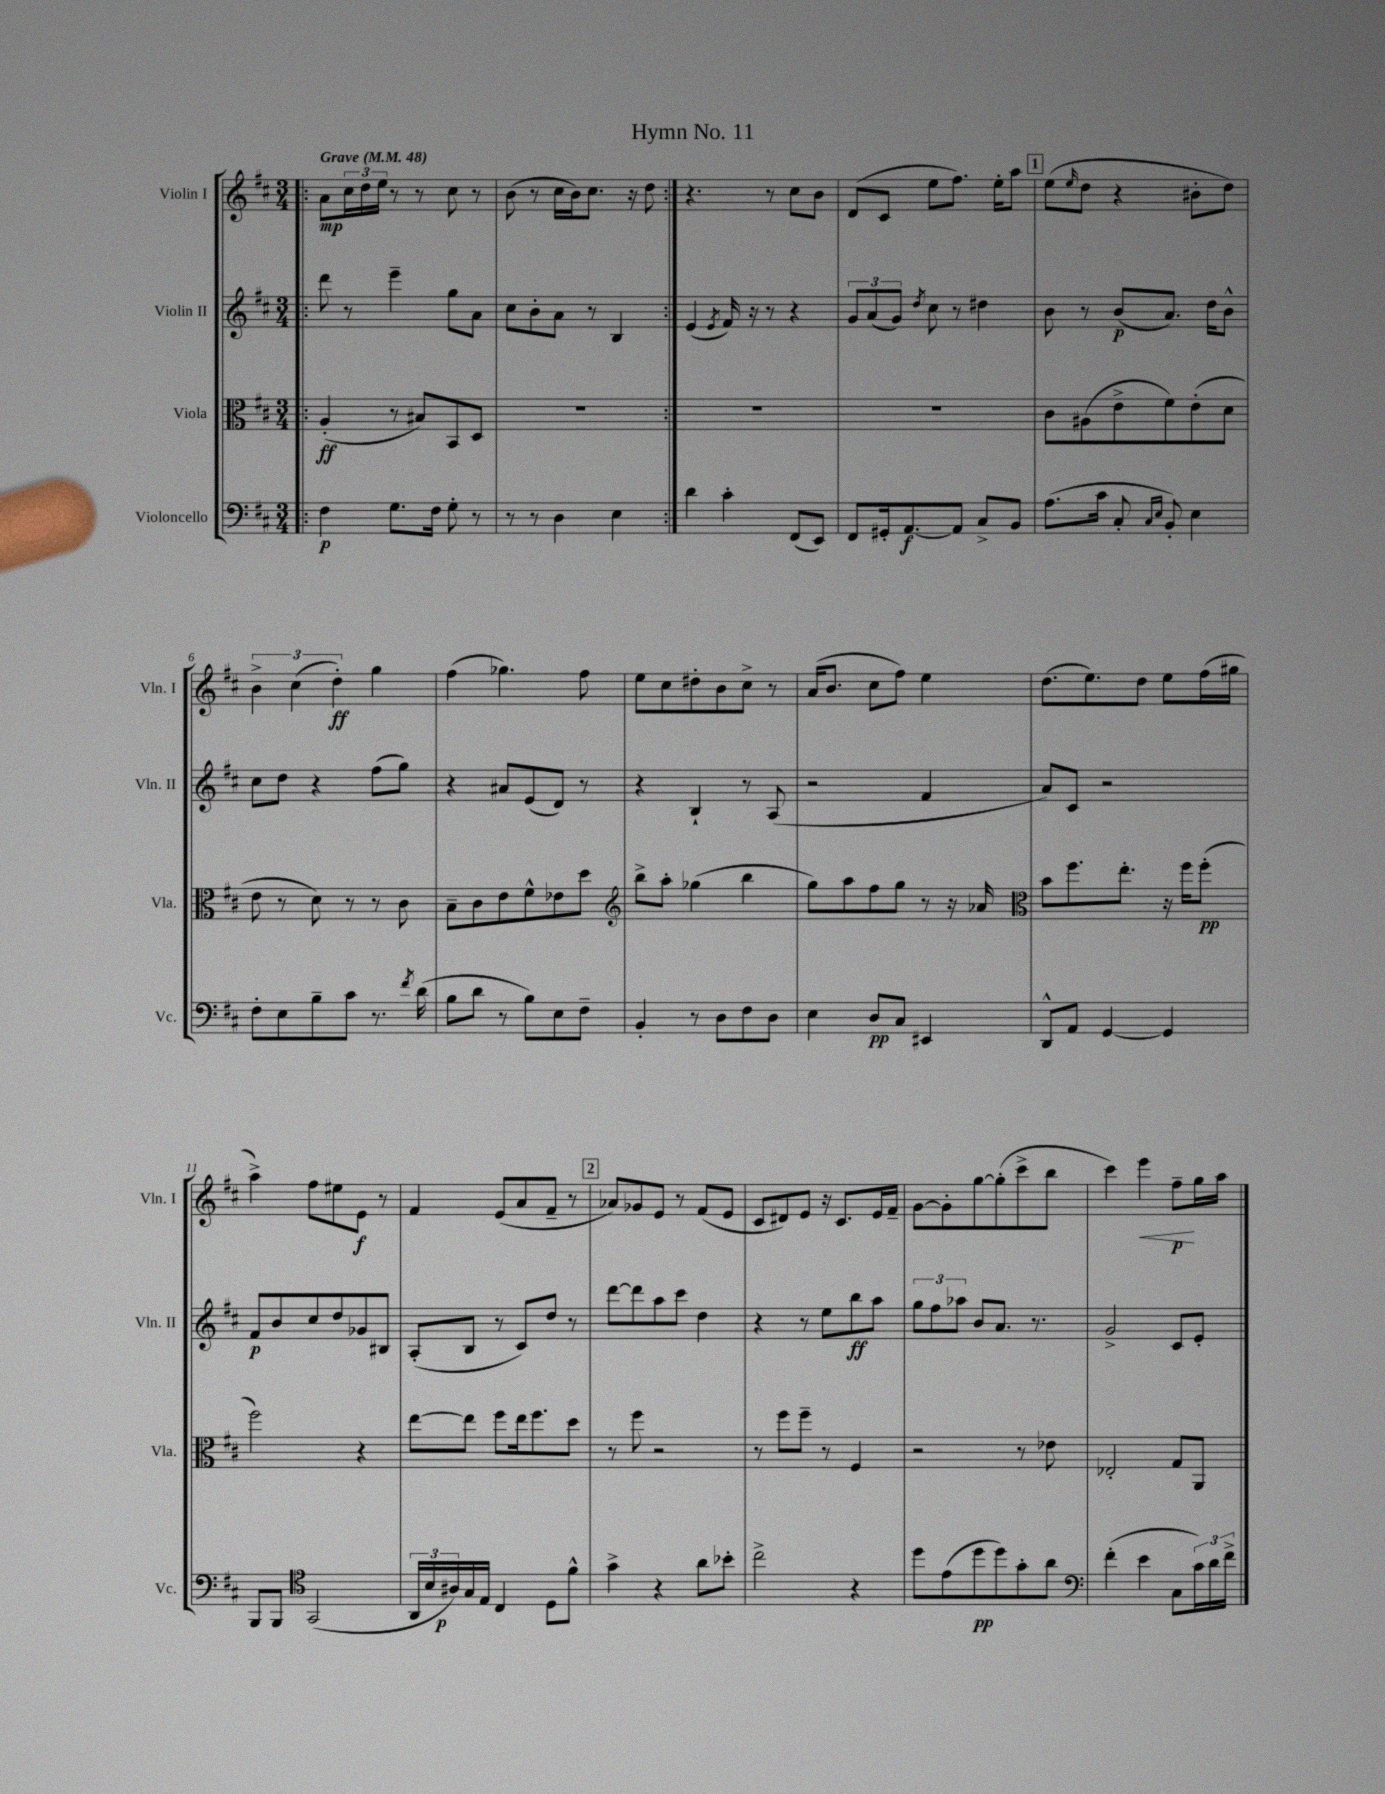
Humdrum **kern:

**kern	**dynam	**kern	**dynam	**kern	**dynam	**kern	**dynam
*part4	*part4	*part3	*part3	*part2	*part2	*part1	*part1
*staff4	*staff4	*staff3	*staff3	*staff2	*staff2	*staff1	*staff1
*I"Violoncello	*	*I"Viola	*	*I"Violin II	*	*I"Violin I	*
*I'Vc.	*	*I'Vla.	*	*I'Vln. II	*	*I'Vln. I	*
*clefF4	*	*clefC3	*	*clefG2	*	*clefG2	*
*k[f#c#]	*	*k[f#c#]	*	*k[f#c#]	*	*k[f#c#]	*
*M3/4	*	*M3/4	*	*M3/4	*	*M3/4	*
*MM48	*	*MM48	*	*MM48	*	*MM48	*
=1!|:	=1!|:	=1!|:	=1!|:	=1!|:	=1!|:	=1!|:	=1!|:
!	!	!	!	!	!	!LO:TX:a:B:t=Grave	!
4F#\	p	(4A'/	ff	8ddd\	.	8a\L	mp
.	.	.	.	8r	.	24cc#\L	.
.	.	.	.	.	.	24dd\	.
.	.	.	.	.	.	24ee\JJ	.
8.G\L	.	8r	.	4eee~\	.	8r	.
.	.	8B#X/L)	.	.	.	8r	.
16F#\Jk	.	.	.	.	.	.	.
8G'\	.	8BB/	.	8gg\L	.	8cc#\	.
8r	.	8D/J	.	8a\J	.	8r	.
=2	=2	=2	=2	=2	=2	=2	=2
8r	.	2.r	.	8cc#\L	.	(8b\	.
8r	.	.	.	8b'\	.	8r	.
4D\	.	.	.	8a\J	.	16cc#\LL	.
.	.	.	.	.	.	16b\J)	.
.	.	.	.	8r	.	8.cc#\J	.
4E\	.	.	.	4B/	.	.	.
.	.	.	.	.	.	16r	.
.	.	.	.	.	.	8dd\	.
=3:|!	=3:|!	=3:|!	=3:|!	=3:|!	=3:|!	=3:|!	=3:|!
4d\	.	2.r	.	(4e/	.	4.r	.
.	.	.	.	8qe/	.	.	.
4c#'\	.	.	.	16f#/)	.	.	.
.	.	.	.	16r	.	.	.
.	.	.	.	8r	.	8r	.
(8FF#/L	.	.	.	4r	.	8cc#\L	.
8EE/J)	.	.	.	.	.	8b\J	.
=4	=4	=4	=4	=4	=4	=4	=4
8FF#/L	.	2.r	.	12g/L	.	(8d/L	.
.	.	.	.	(12a/	.	.	.
16GG#X'/k	.	.	.	.	.	8c#/J	.
.	.	.	.	12g/J)	.	.	.
[8.AA/	f	.	.	.	.	.	.
.	.	.	.	8qdd/	.	.	.
.	.	.	.	8cc#\	.	8ee\L	.
8AA/J]	.	.	.	8r	.	8.ff#\J)	.
8C#^/L	.	.	.	4dd#X\	.	.	.
.	.	.	.	.	.	16ee'\KL	.
8BB/J	.	.	.	.	.	8aa\J	.
!!LO:REH:place=s1:t=1
=5	=5	=5	=5	=5	=5	=5	=5
(8.A\L	.	8c#\L	.	8b\	.	(8ee\L	.
.	.	.	.	.	.	16qqee/	.
.	.	(8A#X\	.	8r	.	8dd\J	.
16c#\Jk	.	.	.	.	.	.	.
8C#'/	.	8e^\	.	(8b/L	p	4r	.
16qqC#/LL	.	.	.	.	.	.	.
16qqE/JJ	.	.	.	.	.	.	.
8BB'/)	.	8f#\)	.	8.a/J)	.	.	.
4E\	.	(8e'\	.	.	.	8b#X'\L	.
.	.	.	.	16dd\KL	.	.	.
.	.	8d\J	.	8b^^\J	.	8dd\J)	.
!!LO:LB:g=z
=6	=6	=6	=6	=6	=6	=6	=6
8F#'\L	.	8e\	.	8cc#\L	.	6b^\	.
8E\	.	8r	.	8dd\J	.	.	.
.	.	.	.	.	.	(6cc#\	.
8B~\	.	8d\)	.	4r	.	.	.
.	.	.	.	.	.	6dd'\)	ff
8c#\J	.	8r	.	.	.	.	.
8.r	.	8r	.	(8ff#\L	.	4gg\	.
.	.	8c#\	.	8gg\J)	.	.	.
8qf#/	.	.	.	.	.	.	.
(16d\	.	.	.	.	.	.	.
=7	=7	=7	=7	=7	=7	=7	=7
8B\L	.	8B~\L	.	4r	.	(4ff#\	.
8d\J	.	8c#\	.	.	.	.	.
8r	.	8e\	.	8a#X/L	.	4.gg-X\)	.
8B\L)	.	8f#^^\	.	(8e/	.	.	.
8E\	.	8e-X\	.	8d/J)	.	.	.
8F#~\J	.	8dd\J	.	8r	.	8ff#\	.
=8	=8	=8	=8	=8	=8	=8	=8
*	*	*clefG2	*	*	*	*	*
4BB'/	.	8bb^\L	.	4r	.	8ee\L	.
.	.	8aa'\J	.	.	.	8cc#\	.
8r	.	(4gg-X\	.	4B`/	.	8dd#X'\	.
8D\L	.	.	.	.	.	8b\	.
8F#\	.	4bb\	.	8r	.	8cc#^\J	.
8D\J	.	.	.	(8A/	.	8r	.
=9	=9	=9	=9	=9	=9	=9	=9
4E\	.	8gg\L)	.	2r	.	(16a/KL	.
.	.	.	.	.	.	8.b/J	.
.	.	8aa\	.	.	.	.	.
8D/L	pp	8ff#\	.	.	.	8cc#\L	.
8C#/J	.	8gg\J	.	.	.	8ff#\J)	.
4EE#X/	.	8r	.	4f#/	.	4ee\	.
.	.	16r	.	.	.	.	.
.	.	16a-X/	.	.	.	.	.
=10	=10	=10	=10	=10	=10	=10	=10
*	*	*clefC3	*	*	*	*	*
8DD^^/L	.	8b\L	.	8a/L)	.	(8.dd\L	.
8AA/J	.	8.ff#\	.	8c#/J	.	.	.
.	.	.	.	.	.	8.ee\)	.
[4GG/	.	.	.	2r	.	.	.
.	.	8.ee'\J	.	.	.	.	.
.	.	.	.	.	.	8dd\J	.
4GG/]	.	16r	.	.	.	8ee\L	.
.	.	16ff#\KL	.	.	.	.	.
.	.	(8ff#'\J	pp	.	.	(16ff#\L	.
.	.	.	.	.	.	16gg#X\JJ	.
!!LO:LB:g=z
=11	=11	=11	=11	=11	=11	=11	=11
8BBB/L	.	2ff#\)	.	8f#/L	p	4aa^\)	.
8BBB/J	.	.	.	8b/	.	.	.
*clefC4	*	*	*	*	*	*	*
(2GG/	.	.	.	8cc#/	.	8ff#\L	.
.	.	.	.	8dd/	.	8ee#X\	.
.	.	4r	.	8g-X/	.	8e\J	f
.	.	.	.	8B#X/J	.	8r	.
=12	=12	=12	=12	=12	=12	=12	=12
24AA/LL	.	[8ee\L	.	(8A'/L	.	4f#/	.
24B/	.	.	.	.	.	.	.
24A#X/)	p	.	.	.	.	.	.
16G/	.	8ee\J]	.	8B/J	.	.	.
16E/JJ	.	.	.	.	.	.	.
4C#/	.	8ff#\L	.	8r	.	(8e/L	.
.	.	16ee\k	.	8c#/L)	.	8a/	.
.	.	8.ff#\	.	.	.	.	.
8D\L	.	.	.	8dd/J	.	8f#~/J	.
8f#^^\J	.	8dd\J	.	8r	.	8r	.
!!LO:REH:place=s1:t=2
=13	=13	=13	=13	=13	=13	=13	=13
4g^\	.	8r	.	[8ddd\L	.	8a-X/L)	.
.	.	8ff#\	.	8ddd\]	.	8g-X/	.
4r	.	2r	.	8aa\	.	8e/J	.
.	.	.	.	8ccc#\J	.	8r	.
8a\L	.	.	.	4dd\	.	(8f#/L	.
8b-X'\J	.	.	.	.	.	8e/J	.
=14	=14	=14	=14	=14	=14	=14	=14
2cc#^\	.	8r	.	4r	.	8c#/L	.
.	.	8ff#\L	.	.	.	8d#X/)	.
.	.	8ff#~\J	.	8r	.	8e/J	.
.	.	8r	.	8ee\L	.	16r	.
.	.	.	.	.	.	8.c#/L	.
4r	.	4F#/	.	8bb\	ff	.	.
.	.	.	.	8aa\J	.	16e/L	.
.	.	.	.	.	.	16f#~/JJ	.
=15	=15	=15	=15	=15	=15	=15	=15
8dd\L	.	2r	.	12gg\L	.	[8g\L	.
.	.	.	.	12ff#\	.	.	.
(8e\	.	.	.	.	.	8g'\]	.
.	.	.	.	12aa-X\J	.	.	.
8dd\	pp	.	.	8b/L	.	[8gg\	.
8dd\)	.	.	.	8.a/J	.	(8gg'\]	.
8g'\	.	8r	.	.	.	8ccc#^\	.
.	.	.	.	8.r	.	.	.
8a\J	.	8e-X\	.	.	.	8bb\J	.
=16	=16	=16	=16	=16	=16	=16	=16
*clefF4	*	*	*	*	*	*	*
(4f#'\	.	2E-X'/	.	2g^/	.	4ccc#\)	.
!	!	!	!	!	!	!	!LO:HP:b
4e\	.	.	.	.	.	4eee\	<
8C#\L	.	8G/L	.	8c#/L	.	8ff#~\L	p
24c#\L)	.	8AA/J	.	8e'/J	.	16gg\L	[
24d\	.	.	.	.	.	.	.
.	.	.	.	.	.	16aa\JJ	.
24f#^\JJ	.	.	.	.	.	.	.
==	==	==	==	==	==	==	==
*-	*-	*-	*-	*-	*-	*-	*-
